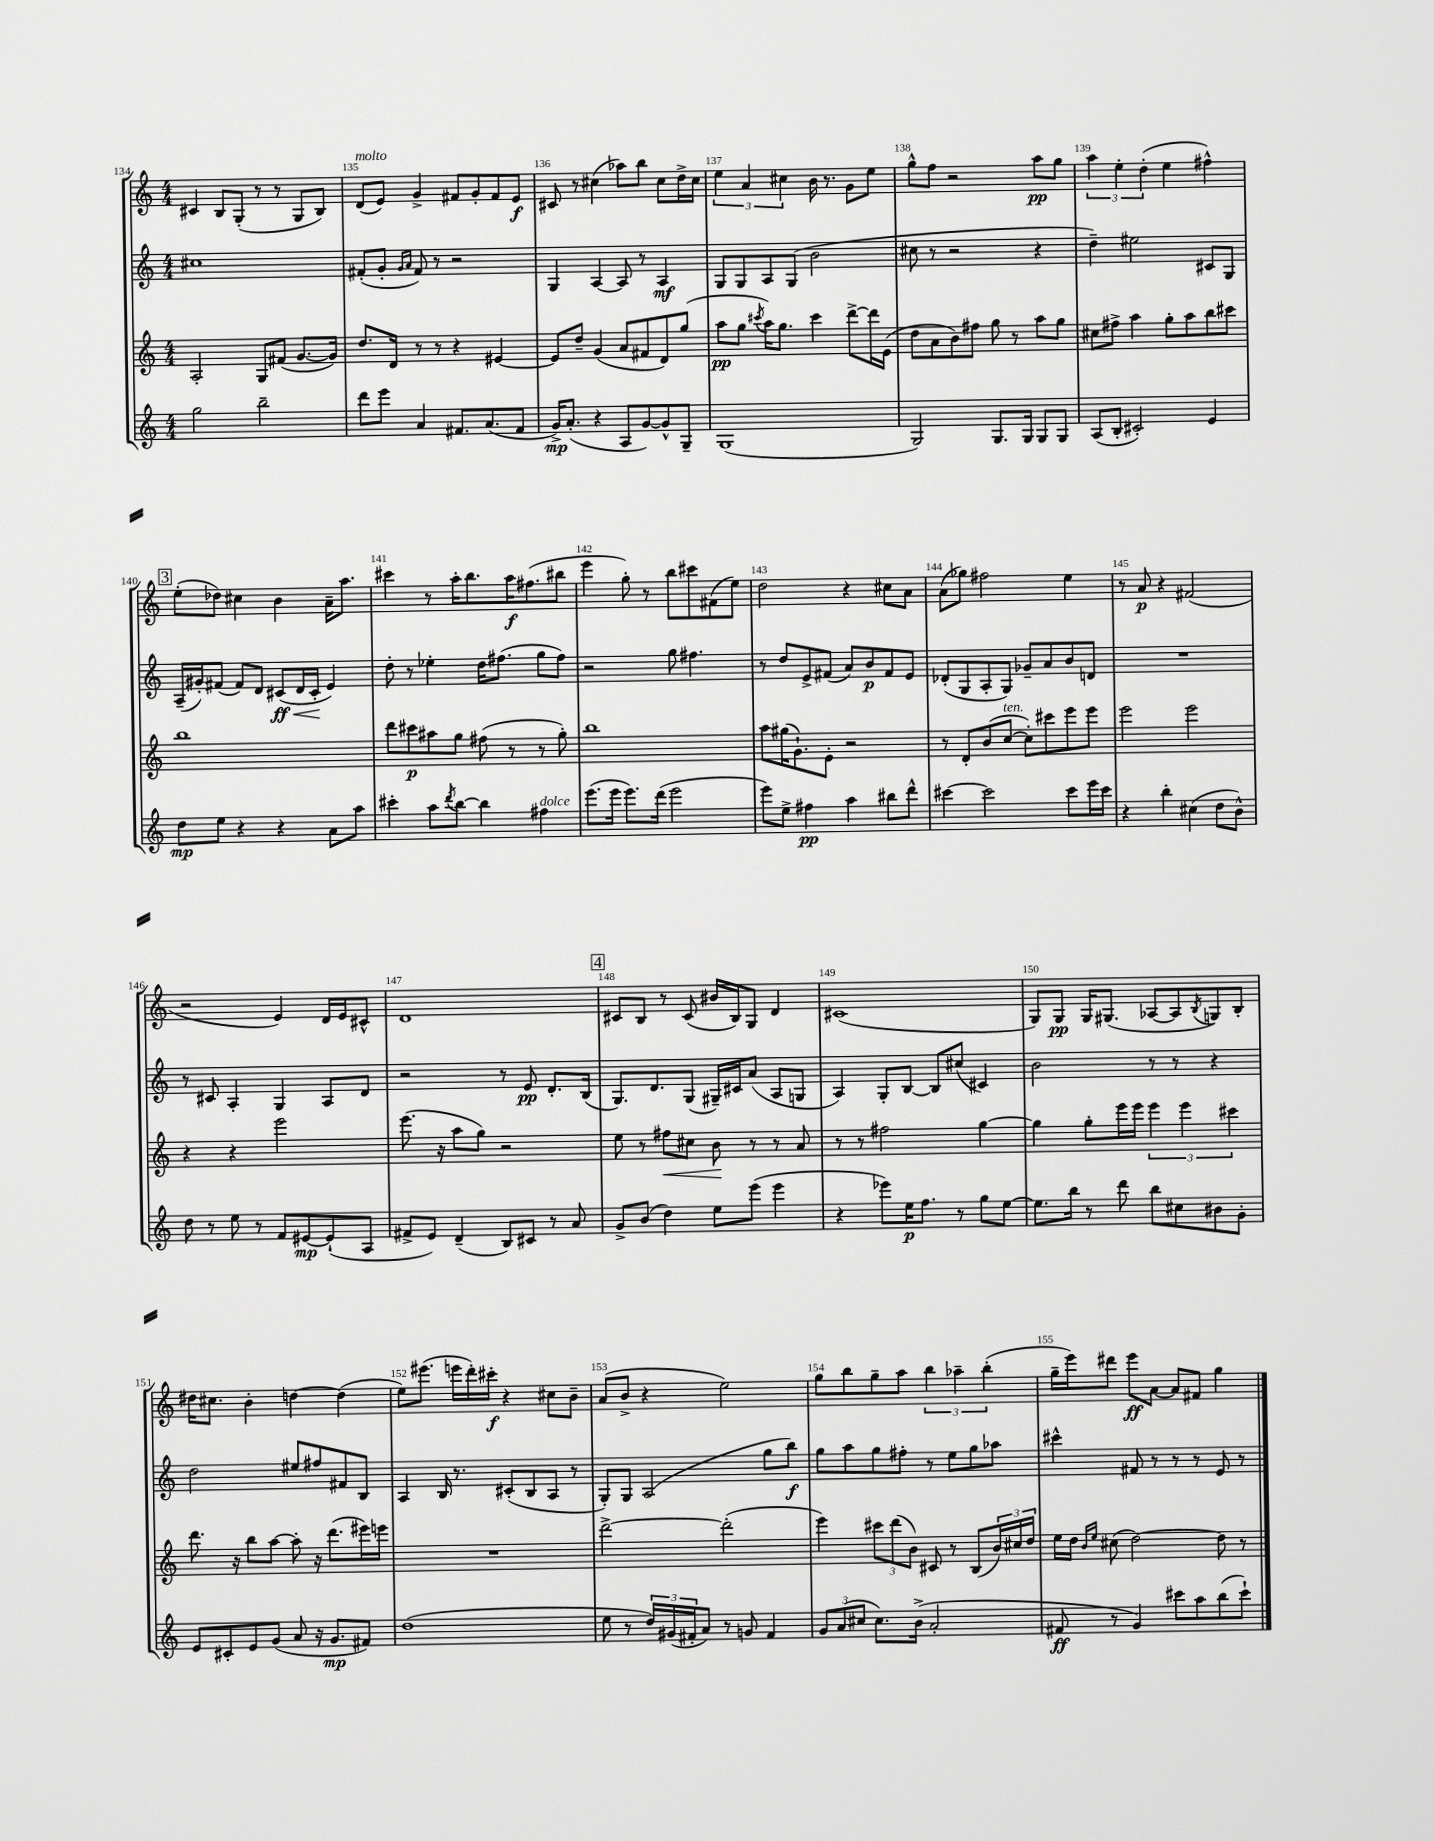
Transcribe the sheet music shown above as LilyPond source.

<<
\new StaffGroup <<
\new Staff = "s0" {
    \clef treble \key c \major \numericTimeSignature \time 4/4
    cis'4 b8 g8-.( r8 r8 g8 b8) |
    d'8^\markup { \italic "molto" }( e'8) g'4-> fis'8 g'8-. fis'8 e'8\f |
    cis'8 r8 cis''4( aes''8) b''8 cis''8 d''16-> cis''16 |
    \tuplet 3/2 { e''4 a'4 cis''4 } b'16 r8. g'8 e''8 |
    g''8-^ f''8 r2 a''8\pp g''8 |
    \tuplet 3/2 { a''4 e''4-. d''4-.( } e''4 fis''4-^) |
    \mark \markup { \box "3" } e''8-.( des''8) cis''4 b'4 a'16-- a''8. |
    cis'''4 r8 a''16-. b''8. a''16\f fis''8.( bis''8 |
    e'''4 g''8-.) r8 b''8 cis'''8 fis'8( e''8) |
    d''2 r4 cis''8 a'8 |
    a'8( ges''8) fis''2 e''4 |
    r8 a'8\p r4 fis'2( |
    r2 e'4) d'16 e'16 cis'8-^ |
    d'1 |
    \mark \markup { \box "4" } cis'8 b8 r8 cis'8( bis'16 b16) g8 d'4 |
    cis'1( |
    g8) g8\pp g16 gis8.( aes8~ aes8 \acciaccatura { b8 } g8) b8-. |
    dis''16 cis''8. b'4-. d''4~ d''4( |
    e''8) eis'''8.( e'''16 d'''16-.) cis'''16-.\f r4 cis''8 b'8-- |
    a'8( b'8-> r4 e''2) |
    g''8 b''8 g''8-- a''8 \tuplet 3/2 { b''4 aes''4-- b''4-.( } |
    g''16-- e'''16) dis'''8 e'''8\ff a'8~ a'8 fis'8 g''4 \bar "|." |
}
\new Staff = "s1" {
    \clef treble \key c \major \numericTimeSignature \time 4/4
    cis''1 |
    fis'8-.( g'8-. \grace { g'16 a'16 } fis'8) r8 r2 |
    g4 a4~ a8 r8 a4\mf |
    g8 g8 a8 g8( b'2 |
    cis''8 r8 r2 r4 |
    d''4--) eis''2 cis'8 g8 |
    \mark \markup { \box "3" } a16--( gis'16-.) fis'8( fis'8) d'8 cis'8\ff\<( d'16 cis'16-.\! e'4) |
    d''8-. r8 ees''4-. d''16 fis''8.( g''8 fis''8) |
    r2 g''8 fis''4. |
    r8 d''8 e'8-> fis'8( a'8) b'8\p fis'8 e'8 |
    des'8-.( g8 a8-. g8) ges'8-- a'8 b'8 d'8 |
    R1 |
    r8 cis'8 a4-. g4 a8 d'8 |
    r2 r8 e'8\pp d'8.-. b16( |
    \mark \markup { \box "4" } g8.) d'8. g8( gis16--) cis'16 a'8( a8 g8 |
    a4) g8-. b8~ b8 cis''8( cis'4) |
    b'2 r8 r8 r4 |
    d''2 eis''8 fis''8 fis'8 b8 |
    a4 b16 r8. cis'8-.( b8 a8 r8 |
    g8-.) g8 a2( g''8 b''8\f) |
    g''8 a''8 g''8 fis''8-. r8 e''8 g''8 aes''8 |
    cis'''4-^ fis'8 r8 r8 r8 e'8 r8 \bar "|." |
}
\new Staff = "s2" {
    \clef treble \key c \major \numericTimeSignature \time 4/4
    a2-. g8 fis'8( g'8.~ g'16) |
    d''8. d'16 r8 r8 r4 eis'4~ |
    eis'8 d''8-- g'4( a'8 fis'8 d'8) g''8( |
    a''8\pp g''8 \acciaccatura { cis'''8 } a''16) g''8. cis'''4 d'''8~-> d'''16 e'16( |
    d''8 a'8 b'8) fis''8 g''8 r8 a''8 g''8 |
    cis''8 fis''8-> a''4 g''8-. a''8 b''8 cis'''8 |
    \mark \markup { \box "3" } b''1 |
    d'''8 cis'''8\p ais''8 g''8 fis''8( r8 r8 g''8-.) |
    b''1 |
    a''8 gis''16( g'8.-!) e'8-. r2 |
    r8 d'8-. b'8( c''8~^\markup { \italic "ten." } c''8-.) cis'''8 e'''8 e'''8 |
    e'''2 e'''2 |
    r4 r4 e'''2 |
    e'''8.( r16 a''8 g''8) r2 |
    \mark \markup { \box "4" } e''8 r8 fis''8\< cis''8 b'8\! r8 r8 a'8 |
    r8 r8 fis''2 g''4~ |
    g''4 g''8-. e'''16 e'''16 \tuplet 3/2 { e'''4 e'''4 cis'''4 } |
    d'''8. r16 b''8 a''8~ a''8-. r16 d'''8.( eis'''16) e'''16 |
    R1 |
    d'''2~-> d'''2-.( |
    e'''4) \tuplet 3/2 { cis'''8 d'''8( b'8) } cis'8 r8 b8( \tuplet 3/2 { b'16) cis''16 d''16 } |
    e''16 d''16 \grace { b'16 e''16 } cis''8( d''2~) d''8 r8 \bar "|." |
}
\new Staff = "s3" {
    \clef treble \key c \major \numericTimeSignature \time 4/4
    g''2 b''2-- |
    d'''8 e'''8 a'4 fis'8. a'8.( fis'8 |
    g'16->\mp) a'8.-.( r4 a8 g'8~) g'8-^ g8-- |
    g1( |
    g2) g8. g16 g8 g8 |
    a8( b8-. cis'2-.) e'4 |
    \mark \markup { \box "3" } d''8\mp e''8 r4 r4 a'8 a''8 |
    cis'''4-. a''8 \acciaccatura { d'''8 } b''8~ b''4 fis''4^\markup { \italic "dolce" } |
    e'''8.( e'''16 e'''8.) d'''16( e'''2 |
    e'''8) e''8-> fis''4\pp a''4 bis''8 d'''8-^ |
    cis'''4~ cis'''2 cis'''8 e'''16 cis'''16 |
    r4 b''4-. cis''4( d''8 b'8-^) |
    d''8 r8 e''8 r8 f'8 eis'8~\mp eis'8-!( a8 |
    fis'8-> e'8) d'4--( b8) cis'8 r8 a'8 |
    \mark \markup { \box "4" } g'8-> b'8( d''4) e''8 e'''8( e'''4 |
    r4 ees'''8) e''16\p f''8. r8 g''8 e''8~ |
    e''8. b''16 r8 d'''8 b''8 cis''8 bis'8 g'8-. |
    e'8 cis'8-. e'8 g'8( a'8 r16 g'8.\mp fis'8) |
    d''1( |
    e''8 r8 \tuplet 3/2 { d''16) gis'16( fis'16-. } a'8) r8 g'8 fis'4 |
    \tuplet 3/2 { g'8 a'8( cis''8 } cis''8.) b'16->( a'2-. |
    fis'8\ff r8 g'4) cis'''8 a''8 b''8( cis'''8-!) \bar "|." |
}
>>
>>
\layout { \context { \Score currentBarNumber = #134 \override BarNumber.break-visibility = ##(#f #t #t) barNumberVisibility = #all-bar-numbers-visible } }
